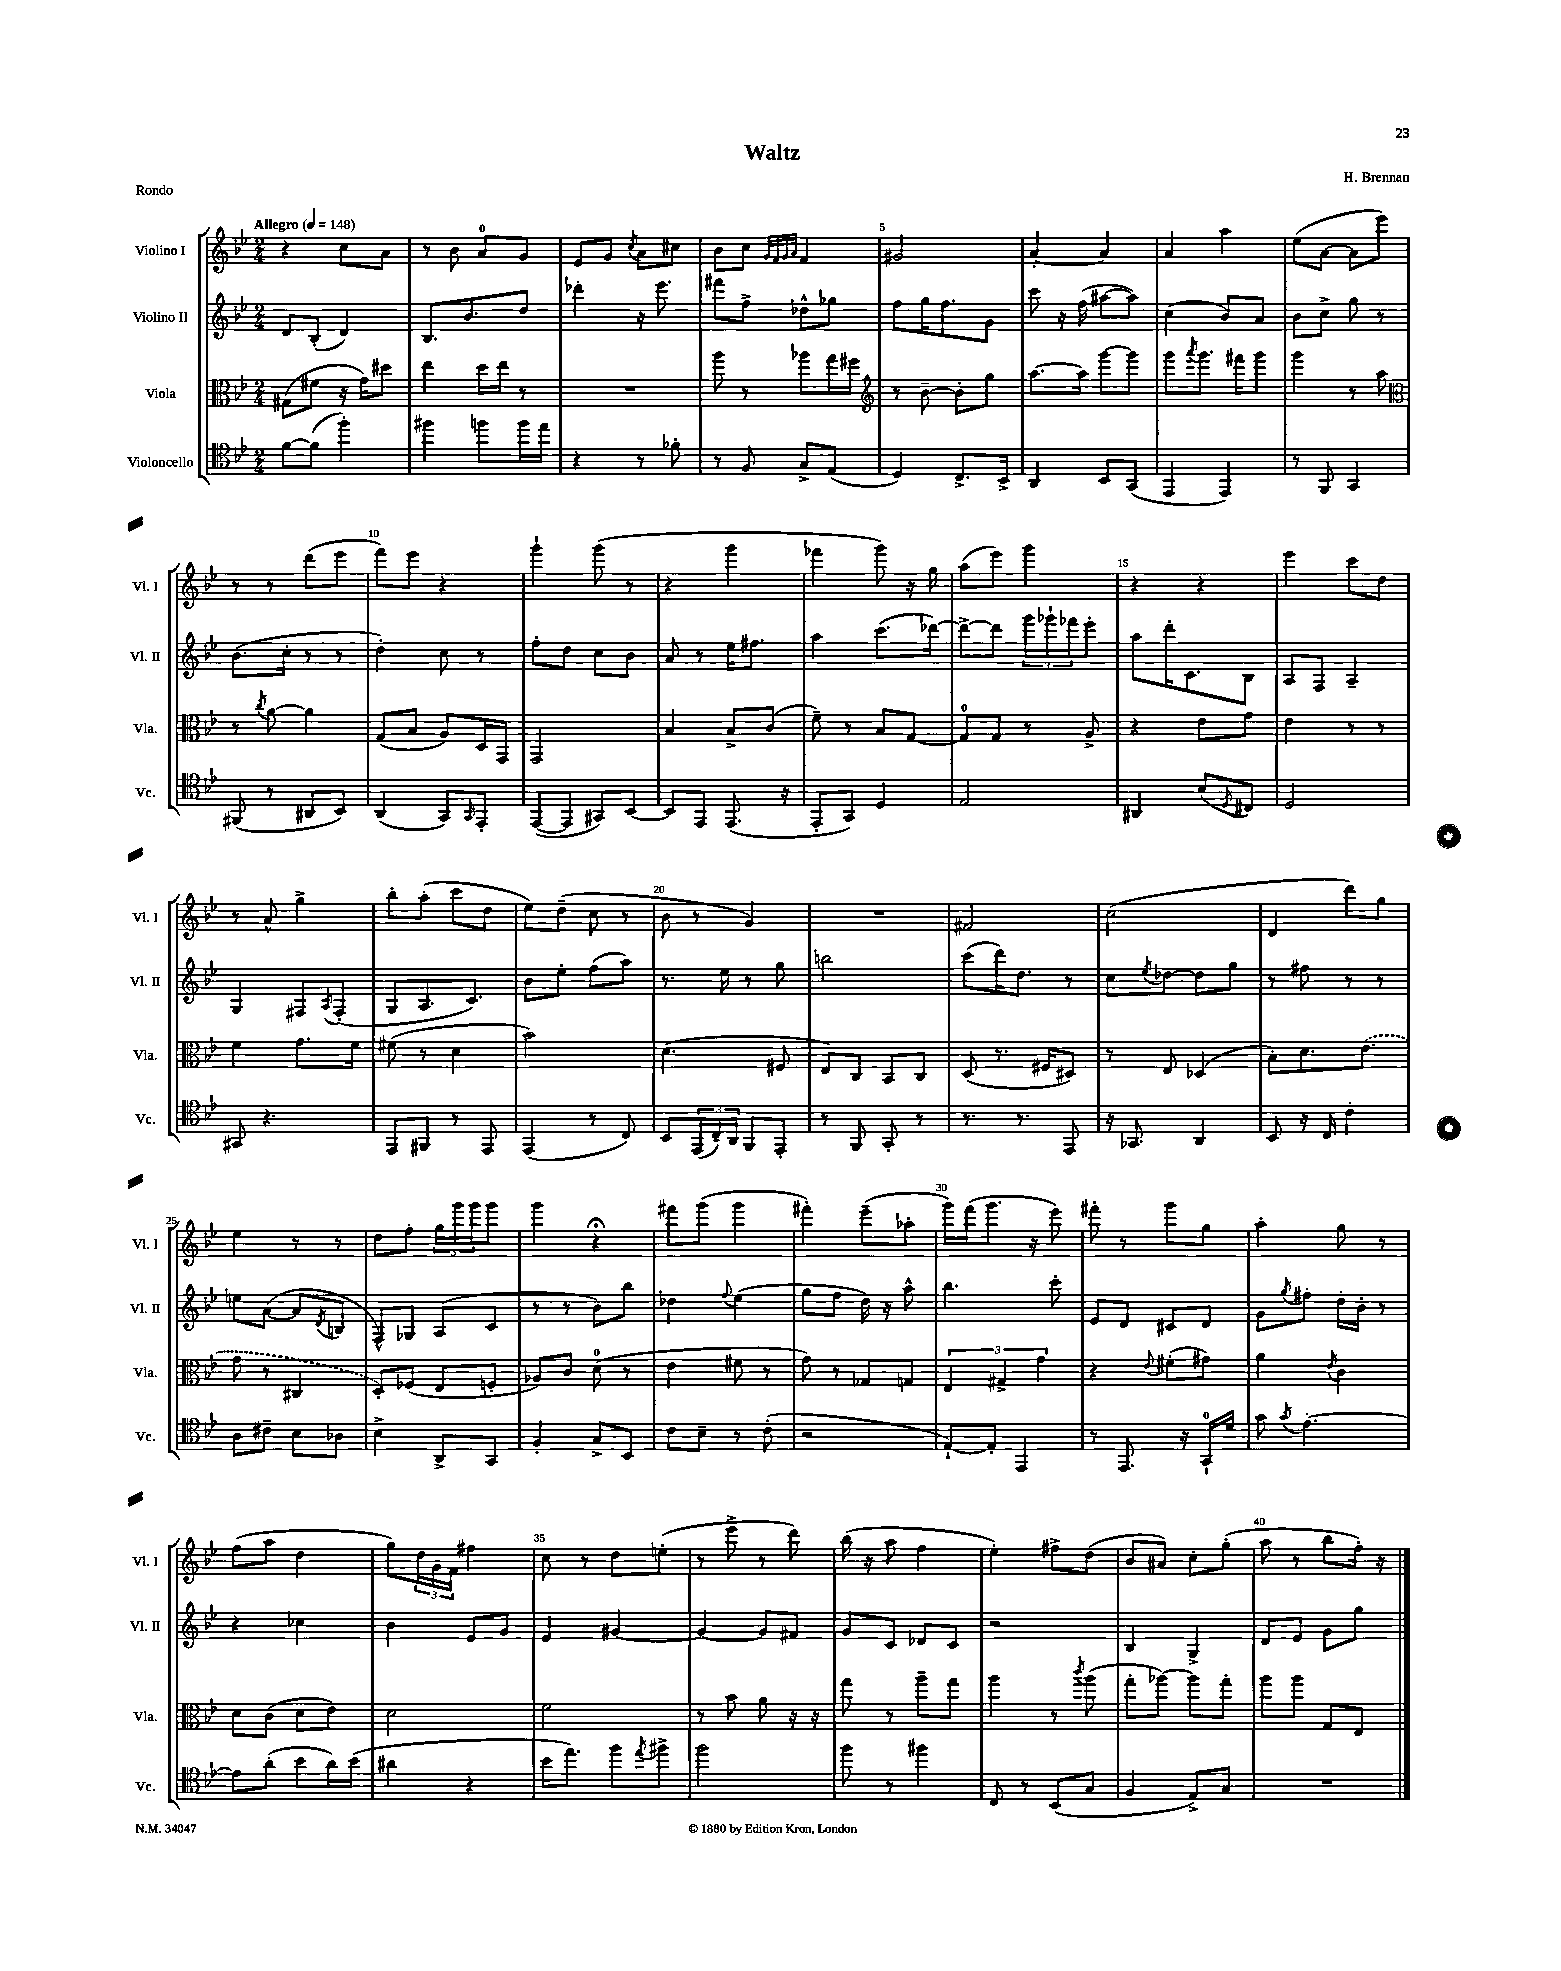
\header { title = "Waltz" composer = "H. Brennan" piece = "Rondo" }
<<
\new StaffGroup <<
\new Staff = "s0" \with { instrumentName = "Violino I" shortInstrumentName = "Vl. I" } {
    \clef treble \key bes \major \numericTimeSignature \time 2/4 \tempo "Allegro" 4 = 148
    r4 c''8 a'8 |
    r8 bes'8 a'8-0 g'8 |
    ees'8 g'8 \acciaccatura { c''8 } a'8 cis''8 |
    bes'8 c''8 \grace { g'32 f'32 g'32 a'32 } f'4 |
    gis'2 |
    a'4~-. a'4 |
    a'4 a''4 |
    ees''8( a'8~ a'8 ees'''8) |
    r8 r8 d'''8( ees'''8 |
    f'''8) ees'''8 r4 |
    g'''4-! g'''8( r8 |
    r4 g'''4 |
    fes'''4 g'''8) r16 g''16 |
    a''8( ees'''8) g'''4 |
    r4 r4 |
    ees'''4 c'''8 d''8 |
    r8 a'8-^ g''4-> |
    bes''8-. a''8-.( c'''8 d''8 |
    ees''8) d''8--( c''8 r8 |
    bes'8 r8 g'4) |
    R2 |
    fis'2 |
    c''2( |
    d'4 d'''8) g''8 |
    ees''4 r8 r8 |
    d''8 f''8-. \tuplet 3/2 { g''16 g'''16 g'''16 } g'''8 |
    g'''4 r4\fermata |
    fis'''8 g'''8( g'''4 |
    fis'''4-.) ees'''8--( aes''8-. |
    g'''16) f'''16( g'''8. r16 ees'''8) |
    fis'''8-. r8 g'''8 g''8 |
    a''4-. g''8 r8 |
    f''8( a''8 d''4 |
    g''8) \tuplet 3/2 { d''16 g'16 f'16 } fis''4 |
    c''8 r8 d''8 e''8-.( |
    r8 ees'''8-> r8 d'''8) |
    bes''16( r16 a''8 f''4 |
    ees''4-.) fis''8-> d''8( |
    bes'8 ais'8) c''8-. g''8-.( |
    a''8 r8 bes''8 f''16-.) r16 \bar "|." |
}
\new Staff = "s1" \with { instrumentName = "Violino II" shortInstrumentName = "Vl. II" } {
    \clef treble \key bes \major \numericTimeSignature \time 2/4
    d'8 bes8-.( d'4) |
    bes8. bes'8. d''8 |
    des'''4-. r16 ees'''8. |
    fis'''8 f''8-> des''8-^ ges''8 |
    f''8 g''16 f''8. g'8 |
    c'''8 r16 f''16( ais''8~ ais''8) |
    c''4( bes'8) a'8 |
    bes'8 c''8-> g''8 r8 |
    bes'8.( c''16-. r8 r8 |
    d''4-.) c''8 r8 |
    f''8-. d''8 c''8 bes'8 |
    a'8 r8 ees''16 fis''8. |
    a''4 c'''8.( des'''16~) |
    des'''8~-> des'''8 \tuplet 3/2 { g'''16 ges'''16-! fes'''16 } ees'''8-. |
    a''8 d'''16-. c'8. bes8 |
    a8 f8 a4-- |
    g4 fis8 \acciaccatura { a8 } fis8-.( |
    g8 a8. c'8.) |
    bes'8 ees''8-. f''8( a''8) |
    r8. ees''16 r8 g''8 |
    b''2 |
    c'''8( d'''16) d''8. r8 |
    c''8 \acciaccatura { ees''8 } des''8~ des''8 g''8 |
    r8 fis''8 r8 r8 |
    e''8 a'8~( a'8 \acciaccatura { d'8 } b8 |
    f8-^) ges8 a8( c'8 |
    r8 r8 bes'8) bes''8 |
    des''4 \appoggiatura { f''8 } ees''4( |
    g''8 f''8 d''16) r16 a''8-^ |
    bes''4. c'''8-. |
    ees'8 d'8 cis'8 d'8 |
    g'8 \acciaccatura { g''8 } fis''8-. d''16-. bes'16-. r8 |
    r4 ces''4 |
    bes'4 ees'8 g'8 |
    ees'4 gis'4~ |
    gis'4~ gis'8 fis'8 |
    g'8 c'8 des'8 c'8 |
    r2 |
    bes4 g4-> |
    d'8 ees'8 g'8 g''8 \bar "|." |
}
\new Staff = "s2" \with { instrumentName = "Viola" shortInstrumentName = "Vla." } {
    \clef alto \key bes \major \numericTimeSignature \time 2/4
    gis8( fis'8 r16 g'16) dis''8 |
    ees''4 d''16 ees''16 r8 |
    R2 |
    a''8 r8 aes''8 g''16 fis''16 |
    \clef treble r8 bes'8~-- bes'8-. g''8 |
    a''8.~ a''16 g'''8~ g'''8 |
    g'''8 \acciaccatura { a'''8 } g'''8. fis'''16 g'''8 |
    g'''4 r8 a''8 |
    \clef alto r8 \acciaccatura { c''8 } a'8~ a'4 |
    g8( bes8 a8) d16 g,16 |
    g,2 |
    bes4 bes8-> c'8( |
    f'8--) r8 bes8 g8~ |
    g8-0 g8 r8 a8-> |
    r4 ees'8 g'8 |
    ees'4 r8 r8 |
    f'4 g'8. f'16 |
    fis'8( r8 d'4 |
    bes'2) |
    d'4.( fis8 |
    ees8) c8 bes,8 c8 |
    d8( r8. fis16 dis8) |
    r8 ees8 des4( |
    bes8-.) d'8. \once \slurDashed ees'8.( |
    g'8 r8 cis4 |
    d8-.) fes8( ees8 f8-. |
    aes8) c'8 d'8-0( r8 |
    ees'4 fis'8 r8 |
    g'8) r8 ges8 g8 |
    \tuplet 3/2 { ees4 gis4-> g'4 } |
    r4 \appoggiatura { ees'8 } fis'8-.( gis'8) |
    a'4 \acciaccatura { ees'8 } c'4 |
    d'8 c'8( d'8 ees'8) |
    d'2 |
    f'2 |
    r8 bes'8 a'8 r16 r16 |
    g''8 r8 a''8-- g''8 |
    a''4 r8 \acciaccatura { c'''8 } a''8( |
    g''8-. aes''8~) aes''8 g''8-. |
    a''8 a''8 g8 ees8 \bar "|." |
}
\new Staff = "s3" \with { instrumentName = "Violoncello" shortInstrumentName = "Vc." } {
    \clef tenor \key bes \major \numericTimeSignature \time 2/4
    f'8~ f'8( f''4-.) |
    fis''4 f''8 f''16 ees''16 |
    r4 r8 fes'8-. |
    r8 f8 g8-> ees8( |
    d4) c8.-> bes,16-> |
    a,4 bes,8 g,8( |
    ees,4 ees,4) |
    r8 f,8 g,4 |
    fis,8( r8 ais,8 bes,8) |
    a,4( g,8) \grace { g,16 } ees,8-. |
    ees,8~( ees,8 gis,8) bes,8~ |
    bes,8 ees,8 ees,8.( r16 |
    ees,8-. g,8) d4 |
    ees2 |
    ais,4 bes8( \acciaccatura { d8 } cis8) |
    d2 |
    gis,8 r4. |
    ees,8 fis,8 r8 ees,8 |
    ees,4( r8 c8) |
    bes,8 \tuplet 3/2 { ees,16( c16--) a,16 } f,8 ees,8-. |
    r8 f,8 g,8-. r8 |
    r8. r8. ees,8 |
    r16 ges,8. a,4 |
    bes,8 r16 c16 c'4-. |
    a8 cis'8-- bes8 aes8 |
    bes4-> a,8-> g,8 |
    f4-. g8-> bes,8 |
    c'8 bes8-- r8 c'8-.( |
    r2 |
    ees8~-!) ees8-. ees,4 |
    r8 ees,8. r16 g,16-0-! d'16 |
    g'8 \acciaccatura { g'8 } ees'4.~-. |
    ees'8 a'8-.( bes'8 a'16) bes'16( |
    ais'4 r4 |
    bes'16 ees''8.) f''8 \acciaccatura { ees''8 } fis''8-> |
    f''2 |
    f''8 r8 fis''4 |
    c8 r8 bes,8( g8 |
    f4 ees8->) g8 |
    R2 \bar "|." |
}
>>
>>
\layout { \context { \Score \override BarNumber.break-visibility = ##(#f #t #t) barNumberVisibility = #(every-nth-bar-number-visible 5) } }
